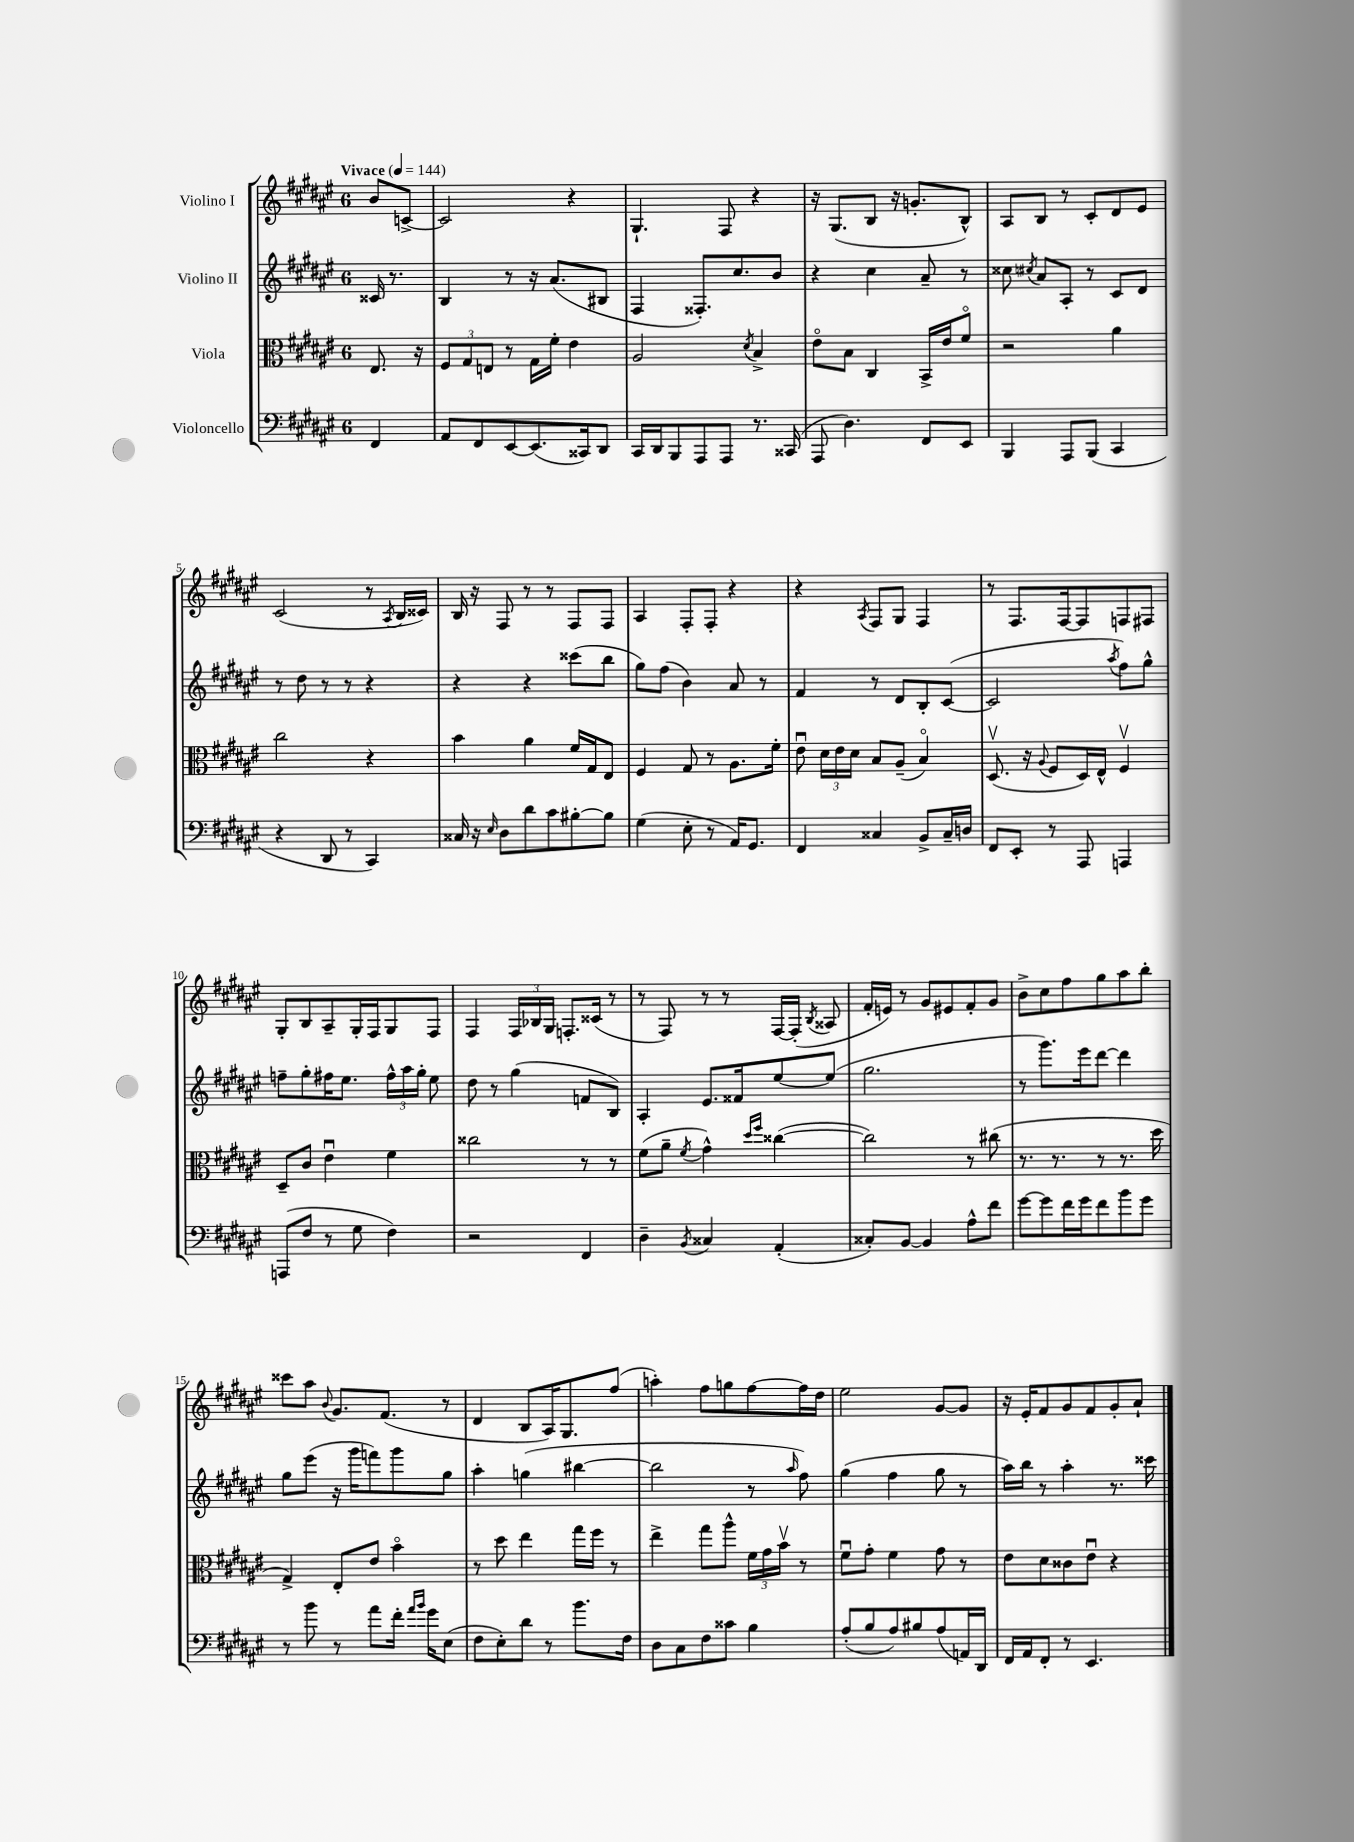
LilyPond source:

<<
\new StaffGroup <<
\new Staff = "s0" \with { instrumentName = "Violino I" } {
    \clef treble \key fis \major \once \override Staff.TimeSignature.style = #'single-digit \time 6/8 \partial 4 \tempo "Vivace" 4 = 144
    \autoBeamOff b'8[ c'8]~-> |
    c'2 r4 |
    gis4.-! fis8 r4 |
    r16 gis8.[( b8] r16 g'8.[-. b8]-^) |
    ais8[ b8] r8 cis'8[-. dis'8 eis'8] |
    cis'2( r8 \acciaccatura { ais8 } b16[ cisis'16]) |
    b16 r16 fis8 r8 r8 fis8[ fis8] |
    ais4 fis8[-. fis8]-. r4 |
    r4 \acciaccatura { ais8 } fis8[ gis8] fis4 |
    r8 fis8.[ fis16~ fis8 f8 fis8] |
    gis8[-. b8 ais8-- gis16-. fis16 gis8 fis8] |
    fis4 \tuplet 3/2 { fis16[ bes16 gis16] } f8.[-. cisis'16]( r8 |
    r8 fis8) r8 r8 fis16[~ fis16]-.( \acciaccatura { b8 } aisis8 |
    fis'16[-. e'16]) r8 gis'8[ eis'8 fis'8-. gis'8] |
    b'8[-> cis''8 fis''8 gis''8 ais''8 b''8]-. |
    cisis'''8[ ais''8] \appoggiatura { b'8 } gis'8.[ fis'8.]( r8 |
    dis'4 b8[ ais16) gis8. fis''8]( |
    a''4-.) fis''8[ g''8 fis''8~ fis''16 dis''16] |
    eis''2 gis'8[~ gis'8] |
    r16 eis'16[-. fis'8 gis'8 fis'8 gis'8-. ais'8]-! \bar "|." |
}
\new Staff = "s1" \with { instrumentName = "Violino II" } {
    \clef treble \key fis \major \once \override Staff.TimeSignature.style = #'single-digit \time 6/8 \partial 4
    \autoBeamOff cisis'16 r8. |
    b4 r8 r16 ais'8.[( bis8] |
    fis4 fisis8.[-.) cis''8. b'8] |
    r4 cis''4 ais'8-- r8 |
    cisis''8 \acciaccatura { cis''8 } ais'8[ ais8]-. r8 cis'8[ dis'8] |
    r8 dis''8 r8 r8 r4 |
    r4 r4 cisis'''8[( b''8] |
    gis''8[) fis''8]( b'4) ais'8 r8 |
    fis'4 r8 dis'8[ b8-. cis'8]~( |
    cis'2 \acciaccatura { ais''8 } fis''8[) gis''8]-^ |
    f''8[-- gis''8-. fis''16 eis''8.] \tuplet 3/2 { fis''16[-^ ais''16 gis''16]-. } eis''8 |
    dis''8 r8 gis''4( f'8[ b8]) |
    ais4-. eis'8.[ fisis'16 eis''8~ eis''8]( |
    gis''2. |
    r8 gis'''8.[) eis'''16 dis'''8]~ dis'''4 |
    gis''8[ eis'''8]( r16 gis'''16[ f'''8) gis'''8 gis''8] |
    ais''4-. g''4( bis''4~ |
    bis''2 r8 \grace { ais''16 } fis''8) |
    gis''4( fis''4 gis''8 r8 |
    ais''16[) b''16] r8 ais''4-. r8. cisis'''16 \bar "|." |
}
\new Staff = "s2" \with { instrumentName = "Viola" } {
    \clef alto \key fis \major \once \override Staff.TimeSignature.style = #'single-digit \time 6/8 \partial 4
    \autoBeamOff eis8. r16 |
    \tuplet 3/2 { fis8[ gis8 e8] } r8 gis16[ fis'16]-. eis'4 |
    ais2 \acciaccatura { dis'8 } b4-> |
    eis'8[\flageolet b8] cis4 b,16[-> eis'16 fis'8]\flageolet |
    r2 ais'4 |
    cis''2 r4 |
    b'4 ais'4 fis'16[ gis16 eis8] |
    fis4 gis8 r8 ais8.[ fis'16]-. |
    eis'8\downbow \tuplet 3/2 { dis'16[ eis'16 dis'16] } b8[ ais8]--( b4\flageolet) |
    dis8.\upbow( r16 \appoggiatura { ais8 } fis8[ dis16) eis16]-^ fis4\upbow |
    dis8[-- cis'8] eis'4\downbow fis'4 |
    cisis''2 r8 r8 |
    fis'8[( ais'8]-- \acciaccatura { fis'8 } gis'4-^) \grace { dis''16[ fis''16] } cisis''4~( |
    cisis''2) r8 cis''8( |
    r8. r8. r8 r8. dis''16 |
    gis4->) eis8[-. eis'8] b'4\flageolet |
    r8 dis''8 eis''4 gis''16[ fis''16] r8 |
    eis''4-> gis''8[ ais''8]-^ \tuplet 3/2 { fis'16[ gis'16 b'16]\upbow } r8 |
    fis'8[\downbow gis'8]-. fis'4 gis'8 r8 |
    eis'8[ dis'8 cisis'8 eis'8]\downbow r4 \bar "|." |
}
\new Staff = "s3" \with { instrumentName = "Violoncello" } {
    \clef bass \key fis \major \once \override Staff.TimeSignature.style = #'single-digit \time 6/8 \partial 4
    \autoBeamOff fis,4 |
    ais,8[ fis,8 eis,8~ eis,8.( cisis,16) dis,8] |
    cis,16[ dis,16 b,,8 ais,,8 ais,,8] r8. cisis,16( |
    ais,,8 dis4.) fis,8[ eis,8] |
    b,,4 ais,,8[ b,,8]( cis,4 |
    r4 dis,8 r8 cis,4) |
    cisis16 r16 \grace { eis16 } dis8[ dis'8 cis'8 bis8~-. bis8] |
    gis4( eis8-. r8 ais,16[) gis,8.] |
    fis,4 cisis4 b,8[-> cisis16-- d16] |
    fis,8[ eis,8]-. r8 ais,,8 a,,4 |
    a,,8[( fis8] r8 gis8 fis4) |
    r2 fis,4 |
    dis4-- \acciaccatura { b,8 } cisis4 ais,4-.( |
    cisis8[-.) b,8]~ b,4 ais8[-^ fis'8] |
    gis'8[~ gis'8 fis'16 gis'16 fis'8 b'8 gis'8] |
    r8 b'8 r8 ais'8[ fis'16]-. \grace { ais'16[ b'16] } gis'16[ eis8]( |
    fis8[ eis8-.) dis'8] r8 b'8.[ fis16] |
    dis8[ cis8 fis8 cisis'8] b4 |
    ais8[-.( b8 ais8) bis8 ais8( a,16) dis,16] |
    fis,16[ ais,16 fis,8]-. r8 eis,4. \bar "|." |
}
>>
>>
